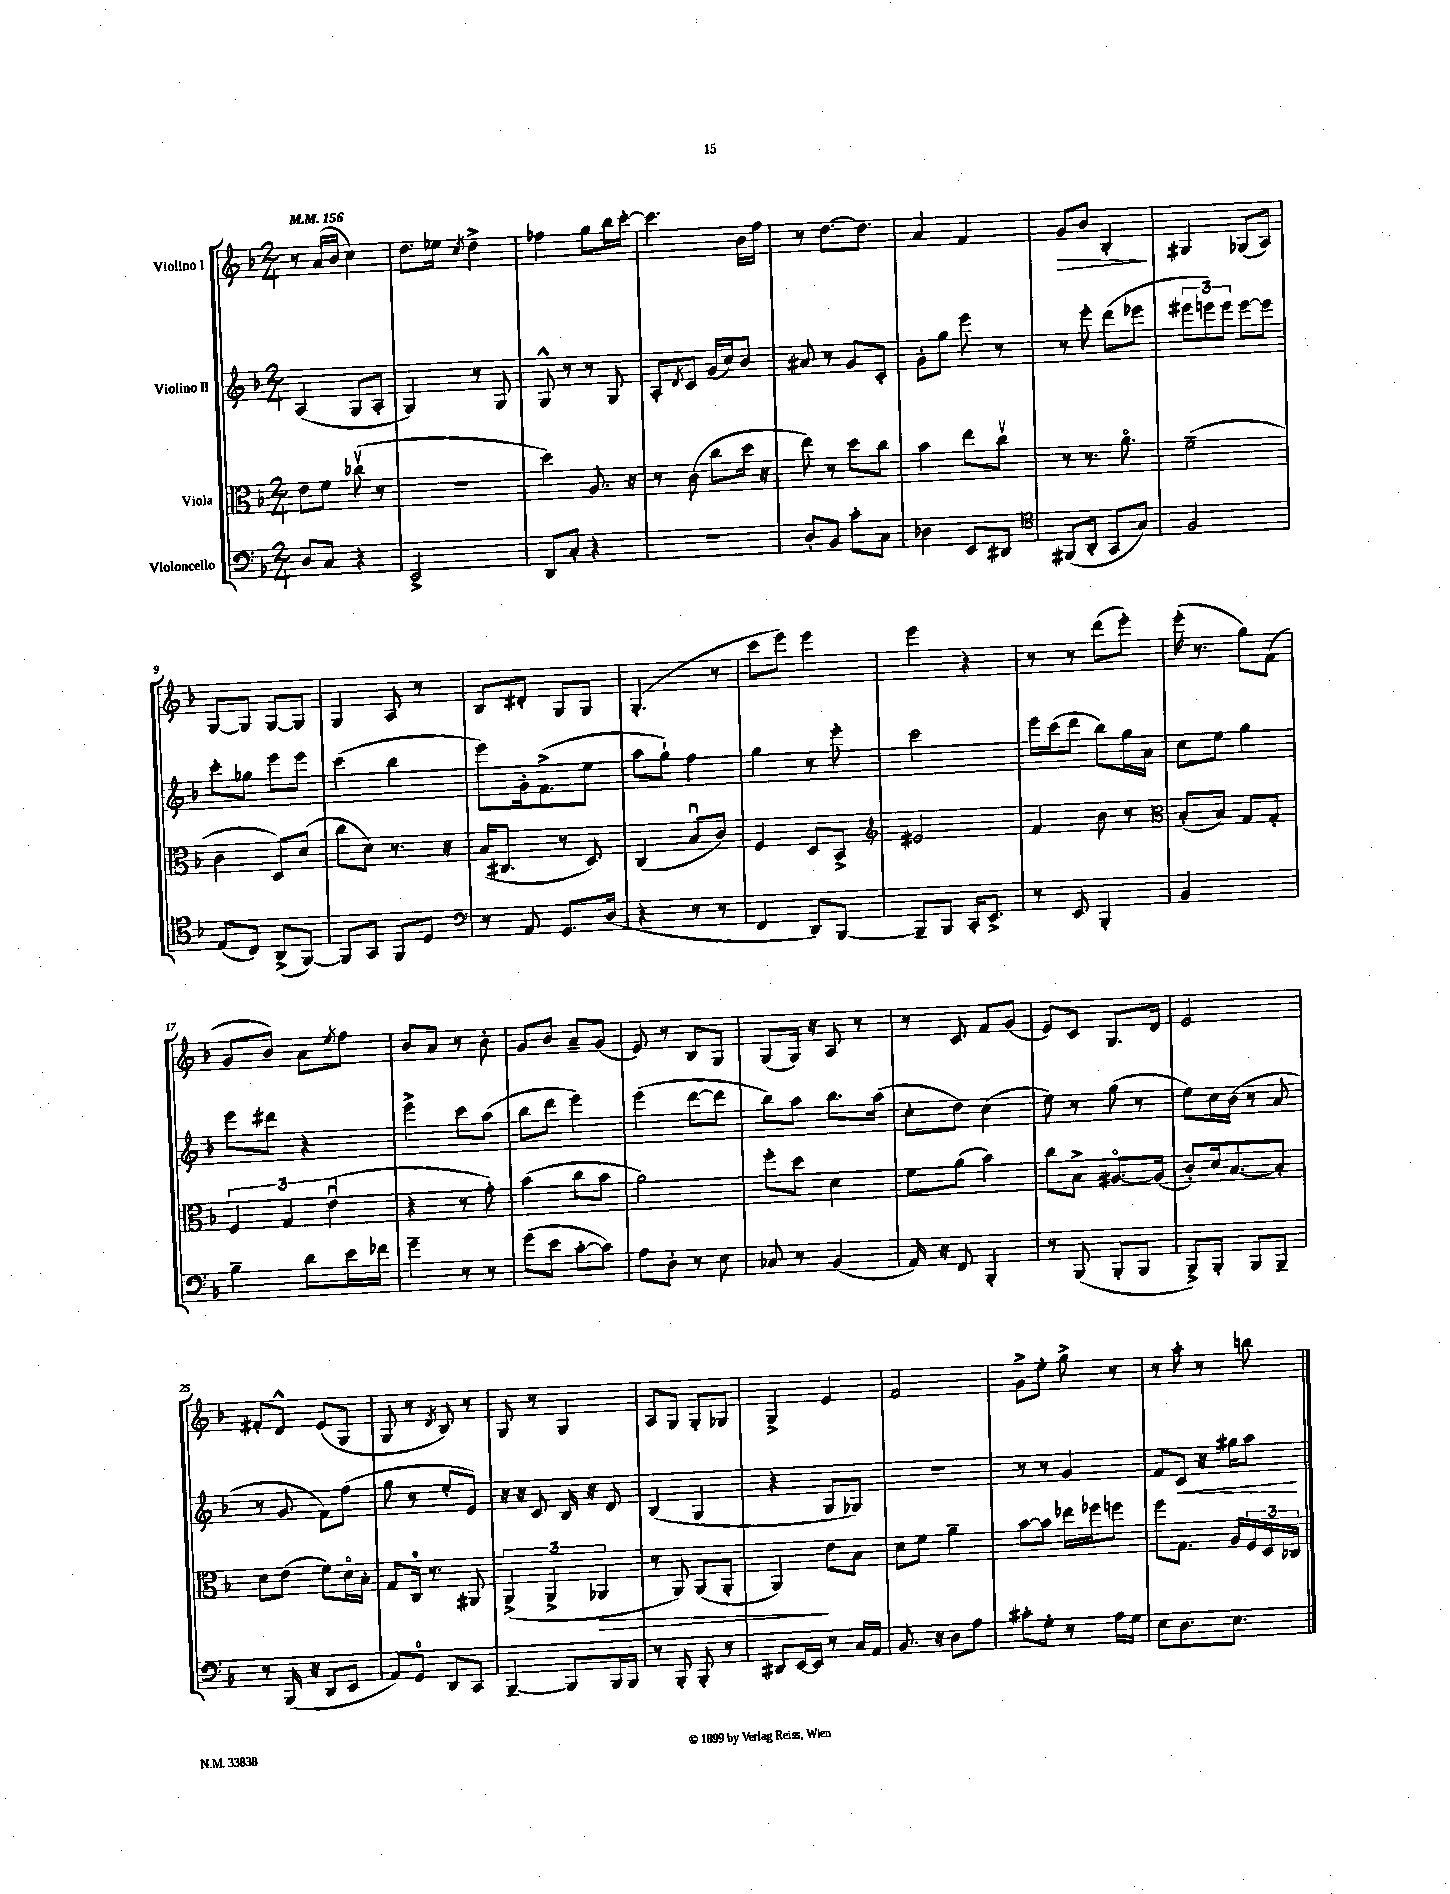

**kern	**kern	**kern	**kern
*staff4	*staff3	*staff2	*staff1
*clefF4	*clefC3	*clefG2	*clefG2
*k[b-]	*k[b-]	*k[b-]	*k[b-]
*M2/4	*M2/4	*M2/4	*M2/4
*MM156	*MM156	*MM156	*MM156
8D	8e	(4A	8r
8C	8f	.	(16a
.	.	.	16b-
4r	(8cc-v	8G	4cc)
.	8r	8A'	.
=	=	=	=
2EE^	2r	4G)	8.dd
.	.	.	16ee-
.	.	.	8qcc
.	.	8r	4dd^
.	.	8G	.
=	=	=	=
8DD	4dd)	8G^^	4ff-
8C'	.	8r	.
4r	8.A	8r	8gg
.	.	8G	16bb-
.	16r	.	[16ccc'
=	=	=	=
2r	8r	8A'	4.ccc]
.	.	8qd	.
.	(8c	8c	.
.	8cc	(16g	.
.	.	16cc)	.
.	16dd	8b-	16b-
.	16r	.	16ff
=	=	=	=
8D'	8ee)	8a#	8r
8BB-	8r	8r	[8.dd
8c'	8dd	8g	.
.	.	.	8.dd]
8C	8cc	8c'	.
=	=	=	=
4D-	4b-	8g'	4a
.	.	8gg	.
8EE	8ee	8eee	4f
8DD#	8ccv	8r	.
=	=	=	=
*clefC4	*	*	*
(8FF#	8r	8r	8g
8AA'	8.r	8eee'	8b-
8GG	.	(8ddd	4B-'
.	8.ao	.	.
8G)	.	8eee-	.
=	=	=	=
2F	(2f~	12eee#	4G#
.	.	12eee)	.
.	.	12eee	.
.	.	[8eee	(8G-
.	.	8eee]	8A)
=	=	=	=
(8E	4c	8ccc'	[8G
8C)	.	8gg-	8G]
(8AA^	8D)	8eee	[8G
[8FF)	(8d	8eee	8G]
=	=	=	=
8FF]	8cc	(4ccc	4G
8GG	8d)	.	.
8FF	8.r	4bb-	8A
8D	.	.	8r
.	16r	.	.
=	=	=	=
*clefF4	*	*	*
8r	(16B-	8eee)	8B-
.	8.C#	.	.
8AA	.	16g'	8d#'
.	.	(8.f^	.
8.GG	8r	.	8G
.	8D)	8ee	8G
(16D	.	.	.
=	=	=	=
4r	(4C	8aa	(4.G'
.	.	8gg`)	.
8r	8B-u	4ff	.
8r	8c)	.	8r
=	=	=	=
4FF	4F	4gg	8ccc
.	.	.	8eee)
8DD)	8D	8r	4eee
[8BBB-	8BB-^	8eee'	.
=	=	=	=
*	*clefG2	*	*
8BBB-~]	2e#	2ccc	4eee
8BBB-	.	.	.
16CC'	.	.	4r
8.EE^	.	.	.
=	=	=	=
8r	4f	16eee	8r
.	.	(16ccc	.
8EE	.	8ddd	8r
4BBB-'	8b-	8bb-)	(8ddd
.	8r	16gg	8eee')
.	.	16a	.
=	=	=	=
*	*clefC3	*	*
2BB-	(8B-'	8cc	(16eee'
.	.	.	8.r
.	8B-)	8ee	.
.	8G	4gg	8gg)
.	8G'	.	(8f
=	=	=	=
4B-~	6F	8eee	8g
.	.	8ddd#	8b-)
.	6G	.	.
8d	.	4r	8a
.	(6eu	.	.
.	.	.	8qee
16e	.	.	8ff
16f-	.	.	.
=	=	=	=
4g~	4r	4eee^	8b-
.	.	.	8a
8r	8r	8ccc	8r
8r	8g')	(8aa	8b-'
=	=	=	=
(8g	(4b-	8bb-	8g
8e	.	8ddd	8b-
[8c'	8cc	4eee)	8a~
8c])	8b-	.	(8g
=	=	=	=
8A	2a)	(4eee	8e)
8D'	.	.	8r
8r	.	[8ddd	8B-
8E	.	8ddd]	8G
=	=	=	=
8C-	8ff'	8bb-)	(8G
8r	8dd	8aa	16G)
.	.	.	16r
(4BB-	4d	8.bb-	8A
.	.	.	8r
.	.	(16aa	.
=	=	=	=
16AA)	8f	8cc'	8r
16r	.	.	.
8FF	(8a	8dd)	8c
4BBB-'	4b-)	(4cc	8f
.	.	.	(8g
=	=	=	=
8r	8cc	8ee)	8e)
(8BBB-	8B-^	8r	8c
8BBB-'	[8.A#o	(8gg	8.G
8BBB-	.	8r	.
.	(16A#]	.	16d
=	=	=	=
8BBB-^)	8c')	8ee)	2e
8BBB-'	16d	16cc	.
.	[8.B-	(16b-	.
8BBB-	.	8r	.
8BBB-~	8B-']	8a	.
=	=	=	=
8r	8d	8r	8f#'
(16BBB-	(8e	8g	8d^^
16r	.	.	.
8DD	8f)	8f)	(8e
8EE	16do	(8ff	8G
.	16B-'	.	.
=	=	=	=
8AA)	8G	8gg	8G
8GG	16C	8r	8r
.	8.r	.	.
.	.	.	8qd
8DD	.	8ee'	8B-)
8CC	8AA#	8e)	8r
=	=	=	=
[4BBB-~	(6AA^	16r	8G
.	.	16r	.
.	.	8c	8r
.	6AA^	.	.
8BBB-]	.	16B-	4G
.	.	16r	.
.	6AA-	.	.
16BBB-	.	8d	.
16BBB-	.	.	.
=	=	=	=
8r	8r	(4B-	8A
8BBB-'	8AA)	.	8G
8BBB-'	(8AA	4G	8G'
8r	8AA'	.	8G-
=	=	=	=
8DD#	4AA)	4r	4G^
[16EE	.	.	.
16EE]	.	.	.
8r	8e	8G	4e
16C	8B-	8G-)	.
16AA	.	.	.
=	=	=	=
8.BB-	8d	2r	2f
.	8f	.	.
16r	.	.	.
8D	4a~	.	.
8A	.	.	.
=	=	=	=
8c#'	[8b-	8r	8g^
8G'	8b-]	8r	8ee'
8r	16ee-	4g	8gg^
.	16ff-	.	.
16A	8ff	.	8r
16G	.	.	.
=	=	=	=
8E	8ff	8f	8r
8.D	8.G	8c	8aa'
.	.	16r	8r
8.E	16A	16gg#	.
.	24F	8aa	8bb
.	24D	.	.
.	24C-	.	.
==	==	==	==
*-	*-	*-	*-
